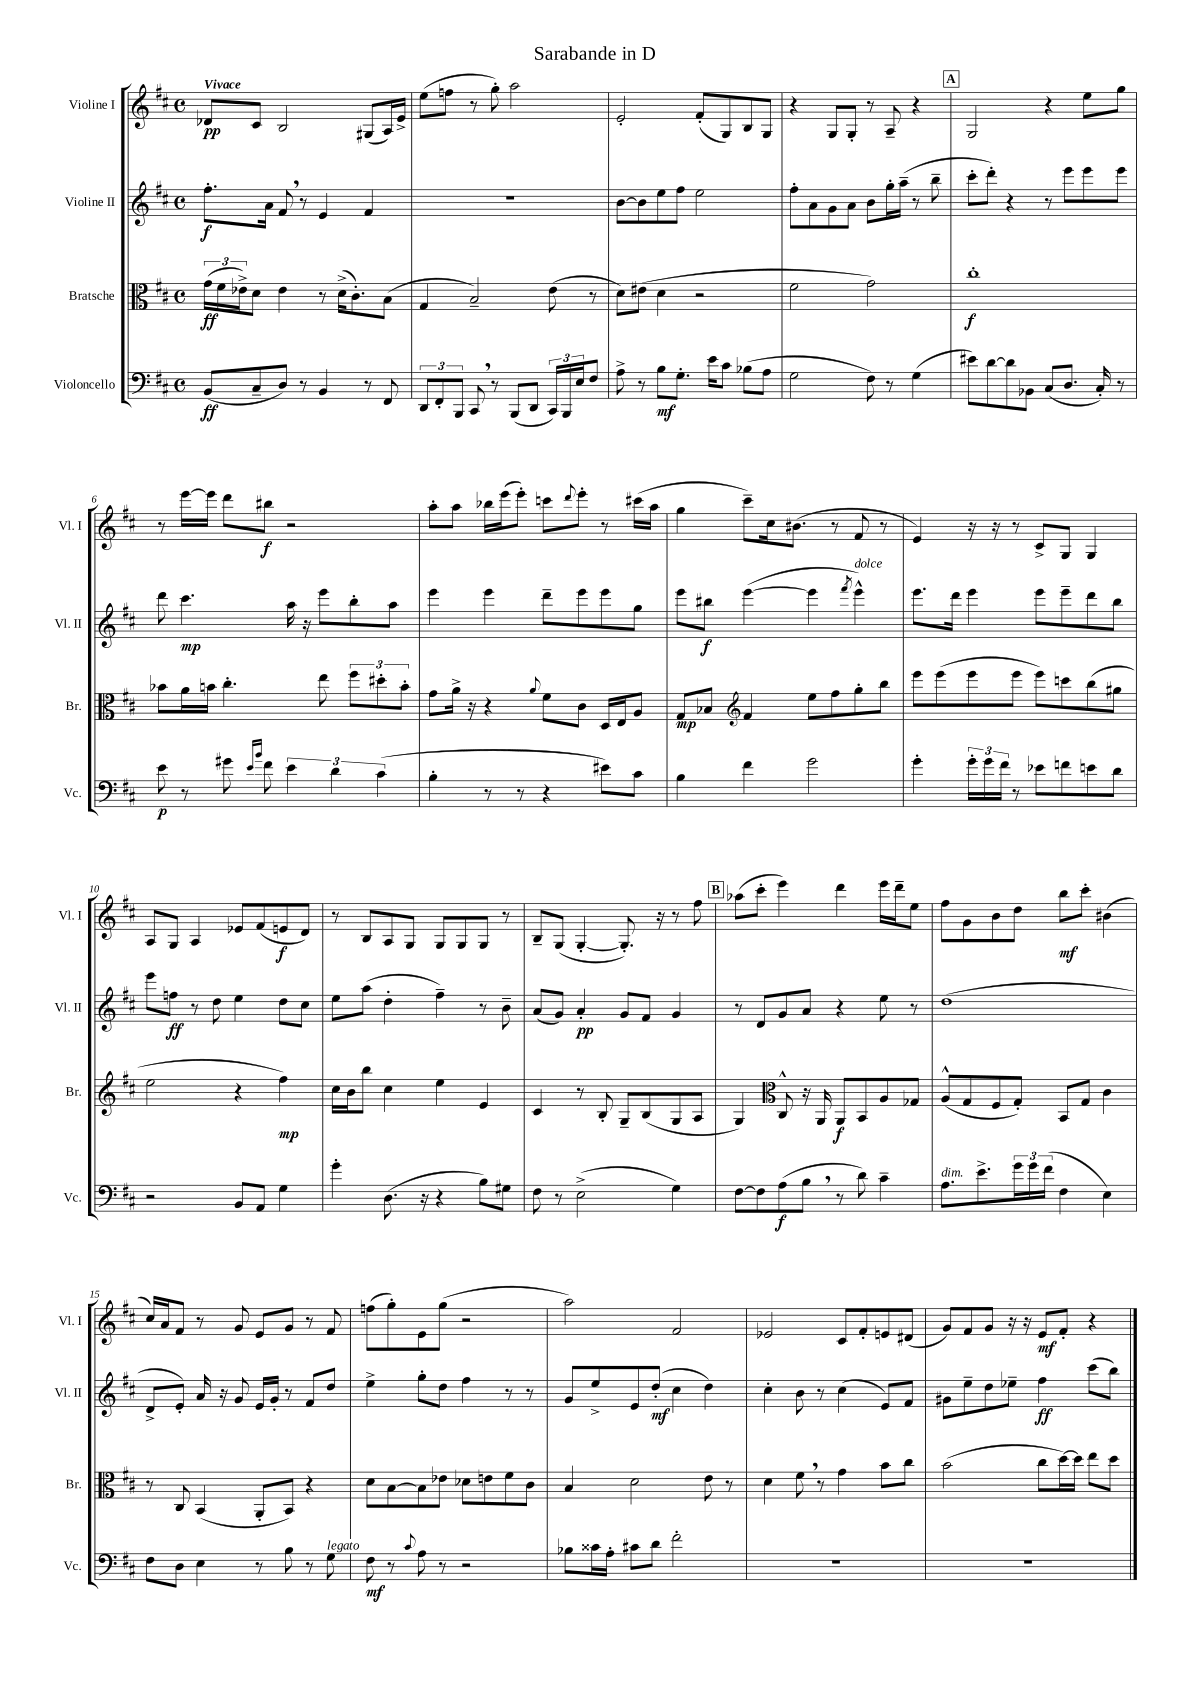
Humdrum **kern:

**kern	**dynam	**kern	**dynam	**kern	**dynam	**kern	**dynam
*part4	*part4	*part3	*part3	*part2	*part2	*part1	*part1
*staff4	*staff4	*staff3	*staff3	*staff2	*staff2	*staff1	*staff1
*I"Violoncello	*	*I"Bratsche	*	*I"Violine II	*	*I"Violine I	*
*I'Vc.	*	*I'Br.	*	*I'Vl. II	*	*I'Vl. I	*
*clefF4	*	*clefC3	*	*clefG2	*	*clefG2	*
*k[f#c#]	*	*k[f#c#]	*	*k[f#c#]	*	*k[f#c#]	*
*M4/4	*	*M4/4	*	*M4/4	*	*M4/4	*
*met(c)	*	*met(c)	*	*met(c)	*	*met(c)	*
=1	=1	=1	=1	=1	=1	=1	=1
!	!	!	!	!	!	!LO:TX:a:B:t=Vivace	!
(8BB/L	ff	(24g\LL	ff	8.ff#'\L	f	8d-X/L	pp
.	.	24f#\	.	.	.	.	.
.	.	24e-X^\J)	.	.	.	.	.
8C#~/	.	8d\J	.	.	.	8c#/J	.
.	.	.	.	16a\Jk	.	.	.
8D/J)	.	4e-\	.	8f#,/	.	2B/	.
8r	.	.	.	8r	.	.	.
4BB/	.	8r	.	4e/	.	.	.
.	.	(16d^\KL	.	.	.	.	.
.	.	8.c#'\)	.	.	.	.	.
8r	.	.	.	4f#/	.	(8G#X/L	.
8FF#/	.	(8B\J	.	.	.	16A/L)	.
.	.	.	.	.	.	16e^/JJ	.
=2	=2	=2	=2	=2	=2	=2	=2
12DD/L	.	4G/	.	1r	.	(8ee\L	.
12FF#'/	.	.	.	.	.	.	.
.	.	.	.	.	.	8ffn\J	.
12BBB/J	.	.	.	.	.	.	.
8CC#,/	.	2B~/)	.	.	.	8r	.
8r	.	.	.	.	.	8gg'\)	.
(8BBB/L	.	.	.	.	.	2aa\	.
8DD/J	.	.	.	.	.	.	.
24CC#/LL)	.	(8e\	.	.	.	.	.
24BBB/	.	.	.	.	.	.	.
24E/J	.	.	.	.	.	.	.
8F#/J	.	8r	.	.	.	.	.
=3	=3	=3	=3	=3	=3	=3	=3
8A^\	.	8d\L)	.	[8b\L	.	2e'/	.
8r	.	(8e#X\J	.	8b\]	.	.	.
8B\L	mf	4d\	.	8ee\	.	.	.
8.G'\J	.	.	.	8ff#\J	.	.	.
.	.	2r	.	2ee\	.	(8f#'/L	.
16e\KL	.	.	.	.	.	.	.
8c#\J	.	.	.	.	.	8G/)	.
(8B-X\L	.	.	.	.	.	8B/	.
8A\J	.	.	.	.	.	8G/J	.
=4	=4	=4	=4	=4	=4	=4	=4
2G\	.	2f#\	.	8ff#'\L	.	4r	.
.	.	.	.	8a\	.	.	.
.	.	.	.	8g\	.	8G/L	.
.	.	.	.	8a\J	.	8G'/J	.
8F#\)	.	2g\)	.	8b\L	.	8r	.
8r	.	.	.	16gg'\L	.	8A~/	.
.	.	.	.	(16aa~\JJ	.	.	.
(4G\	.	.	.	8r	.	4r	.
.	.	.	.	8bb~\	.	.	.
!!LO:REH:place=s1:t=A
=5	=5	=5	=5	=5	=5	=5	=5
8e#X\L)	.	1cc#'	f	8ccc#'\L	.	2G/	.
[8d\	.	.	.	8ddd'\J)	.	.	.
8d\]	.	.	.	4r	.	.	.
8BB-X\J	.	.	.	.	.	.	.
(8C#/L	.	.	.	8r	.	4r	.
8.D/J	.	.	.	8eee\L	.	.	.
.	.	.	.	8eee\	.	8ee\L	.
16C#'/)	.	.	.	.	.	.	.
8r	.	.	.	8eee\J	.	8gg\J	.
!!LO:LB:g=z
=6	=6	=6	=6	=6	=6	=6	=6
8e\	p	8b-X\L	.	8ddd\	.	8r	.
8r	.	16a\L	.	4.ccc#\	mp	[16eee\LL	.
.	.	16bn\JJ	.	.	.	16eee\JJ]	.
8g#X\	.	4.cc#'\	.	.	.	8ddd\L	.
16qqe/LL	.	.	.	.	.	.	.
16qqb/JJ	.	.	.	.	.	.	.
8f#\	.	.	.	.	.	8bb#X\J	f
6e\	.	.	.	16aa\	.	2r	.
.	.	.	.	16r	.	.	.
.	.	8ee\	.	8eee\L	.	.	.
6d\	.	.	.	.	.	.	.
.	.	12ff#\L	.	8bb'\	.	.	.
(6c#\	.	12dd#X'\	.	.	.	.	.
.	.	.	.	8aa\J	.	.	.
.	.	12b'\J	.	.	.	.	.
=7	=7	=7	=7	=7	=7	=7	=7
4B'\	.	8g\L	.	4eee\	.	8aa'\L	.
.	.	16a^\Jk	.	.	.	8aa\J	.
.	.	16r	.	.	.	.	.
8r	.	4r	.	4eee\	.	16bb-X\LL	.
.	.	.	.	.	.	(16eee\J	.
8r	.	.	.	.	.	8eee'\J)	.
.	.	8qqa/	.	.	.	.	.
4r	.	8f#\L	.	8ddd~\L	.	8cccn\L	.
.	.	.	.	.	.	8qqddd/	.
.	.	8c#\J	.	8eee\	.	8eee'\J	.
8e#X\L)	.	16D/LL	.	8eee\	.	8r	.
.	.	16E/J	.	.	.	.	.
8c#\J	.	8A/J	.	8gg\J	.	(16ccc#X\LL	.
.	.	.	.	.	.	16aa\JJ	.
=8	=8	=8	=8	=8	=8	=8	=8
4B\	.	8G/L	mp	8eee\L	.	4gg\	.
.	.	8B-X/J	.	8bb#X\J	f	.	.
*	*	*clefG2	*	*	*	*	*
4f#\	.	4f#/	.	([4eee\	.	8ccc#~\L)	.
.	.	.	.	.	.	16cc#\k	.
.	.	.	.	.	.	(8.b#X\J	.
2g\	.	8ee\L	.	4eee\]	.	.	.
.	.	8ff#\	.	.	.	8r	.
.	.	.	.	8qfff#/	.	.	.
!	!	!	!	!LO:TX:a:i:t=dolce	!	!	!
.	.	8gg'\	.	4eee^^\)	.	8f#/	.
.	.	8bb\J	.	.	.	8r	.
=9	=9	=9	=9	=9	=9	=9	=9
4g'\	.	8eee\L	.	8.eee\L	.	4e/)	.
.	.	(8eee\	.	.	.	.	.
.	.	.	.	16ddd\Jk	.	.	.
24g'\LL	.	8eee\	.	4eee\	.	16r	.
24g\	.	.	.	.	.	.	.
.	.	.	.	.	.	16r	.
24f#\JJ	.	.	.	.	.	.	.
8r	.	8eee\J	.	.	.	8r	.
8e-X\L	.	8eee\L)	.	8eee\L	.	8c#^/L	.
8fn\	.	8cccn\	.	8eee~\	.	8G/J	.
8en\	.	(8bb\	.	8ddd\	.	4G/	.
8d\J	.	8gg#X\J	.	8bb\J	.	.	.
!!LO:LB:g=z
=10	=10	=10	=10	=10	=10	=10	=10
2r	.	2ee\	.	8eee\L	.	8A/L	.
.	.	.	.	8ffn\J	ff	8G/J	.
.	.	.	.	8r	.	4A/	.
.	.	.	.	8dd\	.	.	.
8BB/L	.	4r	.	4ee\	.	8e-X/L	.
8AA/J	.	.	.	.	.	(8f#/	.
4G\	.	4ff#\)	mp	8dd\L	.	8en/	f
.	.	.	.	8cc#\J	.	8d/J)	.
=11	=11	=11	=11	=11	=11	=11	=11
4g'\	.	16cc#\LL	.	8ee\L	.	8r	.
.	.	16b\J	.	.	.	.	.
.	.	8bb\J	.	(8aa\J	.	8B/L	.
(8.D\	.	4cc#\	.	4dd'\	.	8A/	.
.	.	.	.	.	.	8G/J	.
16r	.	.	.	.	.	.	.
4r	.	4ee\	.	4ff#~\)	.	8G/L	.
.	.	.	.	.	.	8G/	.
8B\L)	.	4e/	.	8r	.	8G/J	.
8G#X\J	.	.	.	8b~\	.	8r	.
=12	=12	=12	=12	=12	=12	=12	=12
8F#\	.	4c#/	.	(8a/L	.	8B~/L	.
8r	.	.	.	8g/J)	.	(8G/J	.
(2E^\	.	8r	.	4a'/	pp	[4G'/	.
.	.	8B'/	.	.	.	.	.
.	.	8G~/L	.	8g/L	.	8.G'/])	.
.	.	(8B/	.	8f#/J	.	.	.
.	.	.	.	.	.	16r	.
4G\)	.	8G/	.	4g/	.	8r	.
.	.	8A/J	.	.	.	8ff#\	.
!!LO:REH:place=s1:t=B
=13	=13	=13	=13	=13	=13	=13	=13
[8F#\L	.	4G/)	.	8r	.	(8aa-X\L	.
8F#\]	.	.	.	8d/L	.	8ccc#'\J	.
*	*	*clefC3	*	*	*	*	*
(8A\	f	8C#^^/	.	8g/	.	4eee\)	.
8B,\J	.	16r	.	8a/J	.	.	.
.	.	16AA/	.	.	.	.	.
8r	.	8AA/L	f	4r	.	4ddd\	.
8d\)	.	8BB/	.	.	.	.	.
4c#~\	.	8A/	.	8ee\	.	16eee\LL	.
.	.	.	.	.	.	16ddd~\J	.
.	.	8G-X/J	.	8r	.	8ee\J	.
=14	=14	=14	=14	=14	=14	=14	=14
!LO:TX:a:i:t=dim.	!	!	!	!	!	!	!
8.A\L	.	(8A^^/L	.	(1dd	.	8ff#\L	.
.	.	8G/	.	.	.	8g\	.
8.e^\	.	.	.	.	.	.	.
.	.	8F#/	.	.	.	8b\	.
24g\L	.	8G'/J)	.	.	.	8dd\J	.
24g\	.	.	.	.	.	.	.
(24f#\JJ	.	.	.	.	.	.	.
4F#\	.	8BB/L	.	.	.	8bb\L	mf
.	.	8G/J	.	.	.	8ccc#'\J	.
4E\)	.	4c#\	.	.	.	(4b#X\	.
!!LO:LB:g=z
=15	=15	=15	=15	=15	=15	=15	=15
8F#\L	.	8r	.	8d^/L	.	16cc#/LL)	.
.	.	.	.	.	.	16a/J	.
8D\J	.	8C#/	.	8e'/J)	.	8f#/J	.
4E\	.	(4BB/	.	16a/	.	8r	.
.	.	.	.	16r	.	.	.
.	.	.	.	8g/	.	8g/	.
8r	.	8AA'/L	.	16e/LL	.	8e/L	.
.	.	.	.	16g'/JJ	.	.	.
8B\	.	8BB/J)	.	8r	.	8g/J	.
8r	.	4r	.	8f#/L	.	8r	.
!LO:TX:a:i:t=legato	!	!	!	!	!	!	!
8G\	.	.	.	8dd/J	.	8f#/	.
=16	=16	=16	=16	=16	=16	=16	=16
8F#\	mf	8d\L	.	4ee^\	.	(8ffn\L	.
8r	.	[8B\	.	.	.	8gg'\)	.
8qqc#/	.	.	.	.	.	.	.
8A\	.	8B\]	.	8gg'\L	.	8e\	.
8r	.	8e-X\J	.	8dd\J	.	(8gg\J	.
2r	.	8d-X\L	.	4ff#\	.	2r	.
.	.	8en\	.	.	.	.	.
.	.	8f#\	.	8r	.	.	.
.	.	8c#\J	.	8r	.	.	.
=17	=17	=17	=17	=17	=17	=17	=17
8B-X\L	.	4B/	.	8g/L	.	2aa\)	.
16c##X\L	.	.	.	8ee^/	.	.	.
16A'\JJ	.	.	.	.	.	.	.
8c#X\L	.	2d\	.	8e/	.	.	.
8d\J	.	.	.	(8dd'/J	mf	.	.
2f#'\	.	.	.	4cc#\	.	2f#/	.
.	.	8e\	.	4dd\)	.	.	.
.	.	8r	.	.	.	.	.
=18	=18	=18	=18	=18	=18	=18	=18
1r	.	4d\	.	4cc#'\	.	2e-X/	.
.	.	8f#,\	.	8b\	.	.	.
.	.	8r	.	8r	.	.	.
.	.	4g\	.	(4cc#\	.	8c#/L	.
.	.	.	.	.	.	8f#'/	.
.	.	8b\L	.	8e/L)	.	8en/	.
.	.	8cc#\J	.	8f#/J	.	(8d#X/J	.
=19	=19	=19	=19	=19	=19	=19	=19
1r	.	(2b\	.	8g#X\L	.	8g/L)	.
.	.	.	.	8ee~\	.	8f#/	.
.	.	.	.	8dd\	.	8g/J	.
.	.	.	.	8ee-X~\J	.	16r	.
.	.	.	.	.	.	16r	.
.	.	8cc#\L	.	4ff#\	ff	8e/L	mf
.	.	[16dd\L)	.	.	.	8f#'/J	.
.	.	16dd\JJ]	.	.	.	.	.
.	.	8ee\L	.	(8ccc#\L	.	4r	.
.	.	8dd\J	.	8bb\J)	.	.	.
==	==	==	==	==	==	==	==
*-	*-	*-	*-	*-	*-	*-	*-
